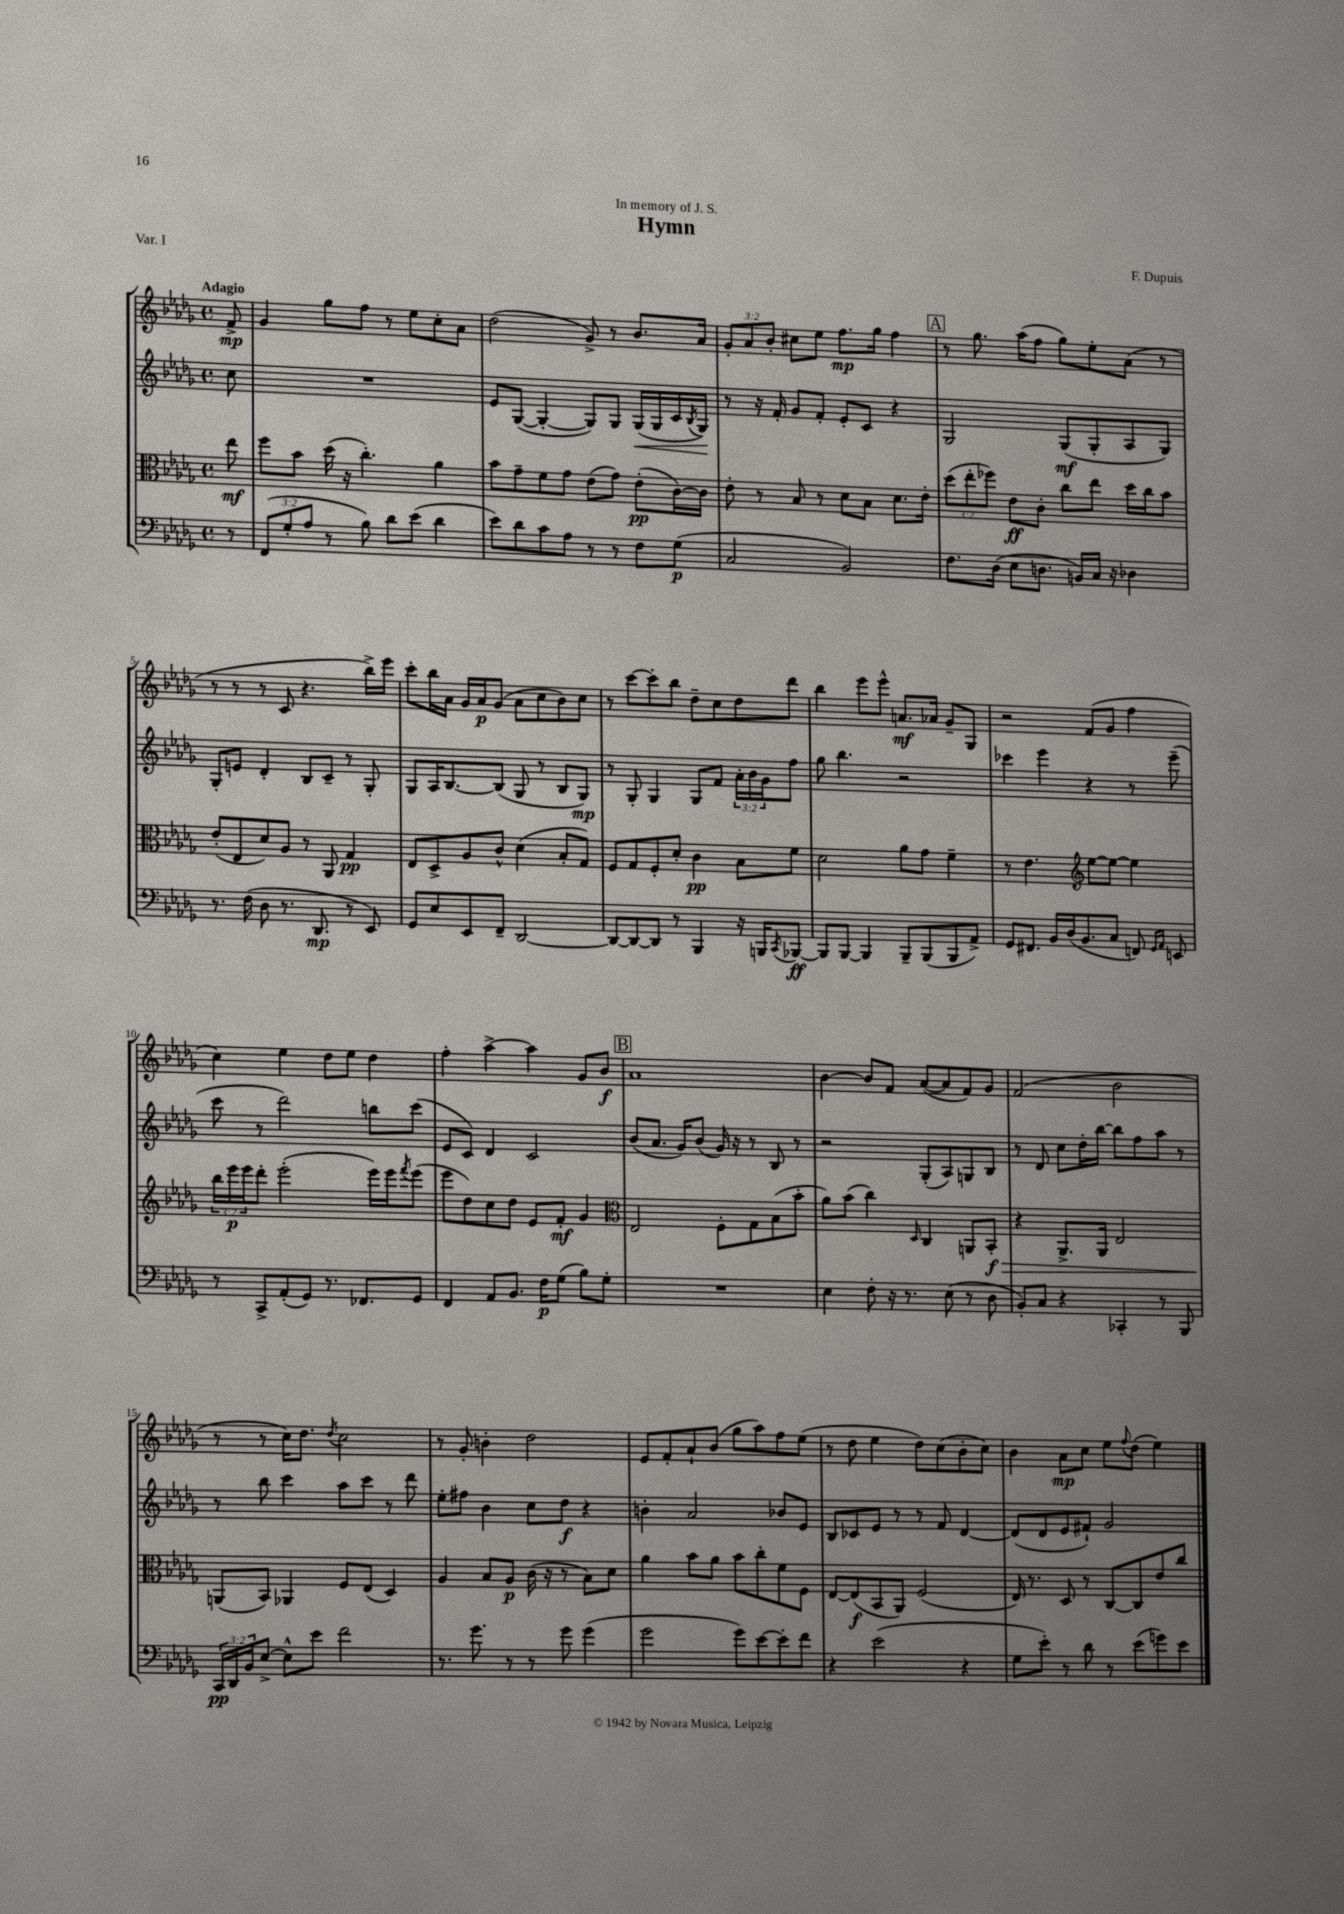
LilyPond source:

\header { title = "Hymn" composer = "F. Dupuis" dedication = "In memory of J. S." piece = "Var. I" }
<<
\new StaffGroup <<
\new Staff = "s0" {
    \clef treble \key des \major \defaultTimeSignature \time 4/4 \override Staff.TupletNumber.text = #tuplet-number::calc-fraction-text \partial 8 \tempo "Adagio"
    f'8->\mp |
    ges'4 ges''8 f''8 r8 ees''8 c''8-. aes'8 |
    des''2( ges'8->) r8 bes'8. aes'16 |
    \tuplet 3/2 { ges'8-. aes'8 bes'8-. } cis''8 ees''8 f''8.\mp ges''16 f''4 |
    \mark \markup { \box "A" } r8 ges''8. aes''16( f''8 ges''8) ees''8-. aes'8( r8 |
    r8 r8 r8 c'8 r4. bes''16->) ees'''16 |
    c'''8-. bes''16 aes'16 ges'16 aes'16\p ges'8( aes'8 c''8 bes'8) c''8 |
    r8 c'''8~ c'''8-. bes''8 des''8-- c''8 des''8 des'''8 |
    bes''4 ees'''8 ees'''8-^ a'8.\mf aes'16 ges'8-- ges8 |
    r2 f'8( ges'8 f''4 |
    c''4) ees''4 des''8 ees''8 des''4 |
    f''4-. aes''4~-> aes''4 ges'8 bes'8\f |
    \mark \markup { \box "B" } aes'1 |
    bes'4~ bes'8 f'8 aes'8~( aes'8 f'8) ges'8 |
    f'2( bes'2 |
    r8 r8 c''16) des''8. \acciaccatura { des''8 } c''2 |
    r8 ges'8-. b'4-. des''2 |
    ees'8 f'8-. aes'8-! bes'8( ges''8 aes''8) f''8 ees''8( |
    r8 des''8 ees''4 des''8) c''8( bes'8-. c''8) |
    bes'4 aes'8\mp c''8 ees''8 \appoggiatura { f''8 } des''8( ees''4) \bar "|." |
}
\new Staff = "s1" {
    \clef treble \key des \major \defaultTimeSignature \time 4/4 \override Staff.TupletNumber.text = #tuplet-number::calc-fraction-text \partial 8
    c''8 |
    R1 |
    ees'8 ges8~( ges4~-. ges8) ges8 ges16\<( ges16 c'16 \acciaccatura { bes8 } ges16\!) |
    r8 r16 f'16-. ges'8 f'8-. ees'8-. c'8 r4 |
    \mark \markup { \box "A" } ges2 ges8\mf( ges8-. aes8 ges8) |
    ges8-. e'8 des'4-. bes8 c'8-- r8 ges8-. |
    ges8 aes16 bes8.~ bes8( ges8 r8 bes8 ges8\mp) |
    r8 ges8-. ges4 ges8 f'8 \tuplet 3/2 { aes'16-. bes'16 ges'16 } f''8 |
    ges''8 bes''4. r2 |
    ces'''4 ees'''4 r4 r8 ees'''8--( |
    c'''8 r8 des'''2) b''8 c'''8( |
    ees'8 c'8) des'4 c'2 |
    \mark \markup { \box "B" } bes'8( aes'8. ges'16) bes'8( ges'16) r16 r8 bes8 r8 |
    r2 ges8-.( aes8) g8 bes8 |
    r8 des'8 c''8 des''16-. bes''16~ bes''8 f''8 aes''8 r8 |
    r8 bes''8 c'''4 aes''8 c'''8 r8 des'''8 |
    ees''8-. fis''8 bes'4 c''8 des''8\f r4 |
    b'4-. aes'2 bes'8 ees'8 |
    bes8 ces'8 ees'8 r8 r8 f'8 des'4~ |
    des'8( des'8 ees'8 fis'8-!) ges'2 \bar "|." |
}
\new Staff = "s2" {
    \clef alto \key des \major \defaultTimeSignature \time 4/4 \override Staff.TupletNumber.text = #tuplet-number::calc-fraction-text \partial 8
    ees''8\mf |
    f''8 bes'8 des''16( r16 c''4.-.) aes'4 |
    bes'8 ges'8-- f'8 ges'8 ees'8( ges'8) ees'8-.\pp( c'16~) c'16 |
    ees'8-. r8 bes8 r8 des'8 bes8 des'8. ees'16-. |
    \mark \markup { \box "A" } \tuplet 3/2 { des''8( ees''8-. fes''8) } ees'8\ff c'8-. c''8 ees''8 des''16 c''16 bes'8 |
    ees'8-.( ees8 des'8) aes8 r8 aes,8 ges4\pp |
    ees8 des8-> aes8 c'8-^ des'4( bes8-. ges8) |
    f8 ges8 f8-. des'8-. c'4\pp bes8 f'8 |
    des'2 aes'8 ges'8 f'4-- |
    r8 ees'4. \clef treble ees''8~ ees''8~ ees''4 |
    \tuplet 3/2 { bes''16 ees'''16\p ees'''16 } des'''8-. ees'''2-.( ees'''16) ees'''16 \acciaccatura { f'''8 } ees'''8( |
    ees'''8 des''8) c''8 des''8 ees'8 f'8-.\mf ges'4 |
    \mark \markup { \box "B" } \clef alto ees2 f8-. ges8 bes8( bes'8-. |
    aes'8) bes'8( c''4) \grace { des16 } c4 a,8 bes,8-.\f\> |
    r4 aes,8.-> aes,16 ees2 |
    a,8\!( bes,8) aes,4 f8 ees8( des4) |
    aes4 bes8 aes8\p c'16( r16 r8 bes8) des'8 |
    aes'4 bes'8 aes'8 bes'8 c''8-. f'8 f8 |
    ees8~ ees8\f( bes,8 aes,8) f2( |
    ees16) r8. des8 r8 c8~ c8 ees'8 c''8 \bar "|." |
}
\new Staff = "s3" {
    \clef bass \key des \major \defaultTimeSignature \time 4/4 \override Staff.TupletNumber.text = #tuplet-number::calc-fraction-text \partial 8
    r8 |
    \tuplet 3/2 { f,8( ges8-. aes8 } r8 bes8) des'8 ees'8( des'4 |
    ees'8) des'8 c'8 aes8 r8 r8 f8 ges8\p( |
    c2 bes,2) |
    \mark \markup { \box "A" } f8. des16( ees8 d8. b,16) c16 r16 des4 |
    r8. f16( des8 r8. des,8.\mp r8 ees,8) |
    ges,8 ees8 ees,8 f,8-- des,2~ |
    des,8~ des,8~ des,8 r8 bes,,4 r16 b,,16 \acciaccatura { c,8 } bes,,8~\ff |
    bes,,8 bes,,8~ bes,,4 bes,,8-- bes,,8( bes,,8 aes,8->) |
    ges,8 fis,8. bes,16 des16( bes,8. c8 f,8) \grace { ges,16 aes,16 } e,8 |
    r8 c,8-> aes,8-.( ges,8) r8. fes,8. ges,8 |
    f,4 aes,8 bes,8. f16\p ges8( bes8) ges8-. |
    \mark \markup { \box "B" } R1 |
    ees4 f8-. r16 r8. ees8( r8 des8 |
    bes,8-.) c8 r4 ces,4-. r8 bes,,8 |
    \tuplet 3/2 { c,16\pp des,16 bes,16 } ees8~-> ees8-^ ees'8 f'2 |
    r8. ges'8. r8 r8 ges'8 ges'4( |
    ges'2 ges'8) ees'8~ ees'8-. f'8 |
    r4 ees'2( r4 |
    ges8 ees'8-.) r8 des'8 r8 ees'8( g'8) ees'8 \bar "|." |
}
>>
>>
